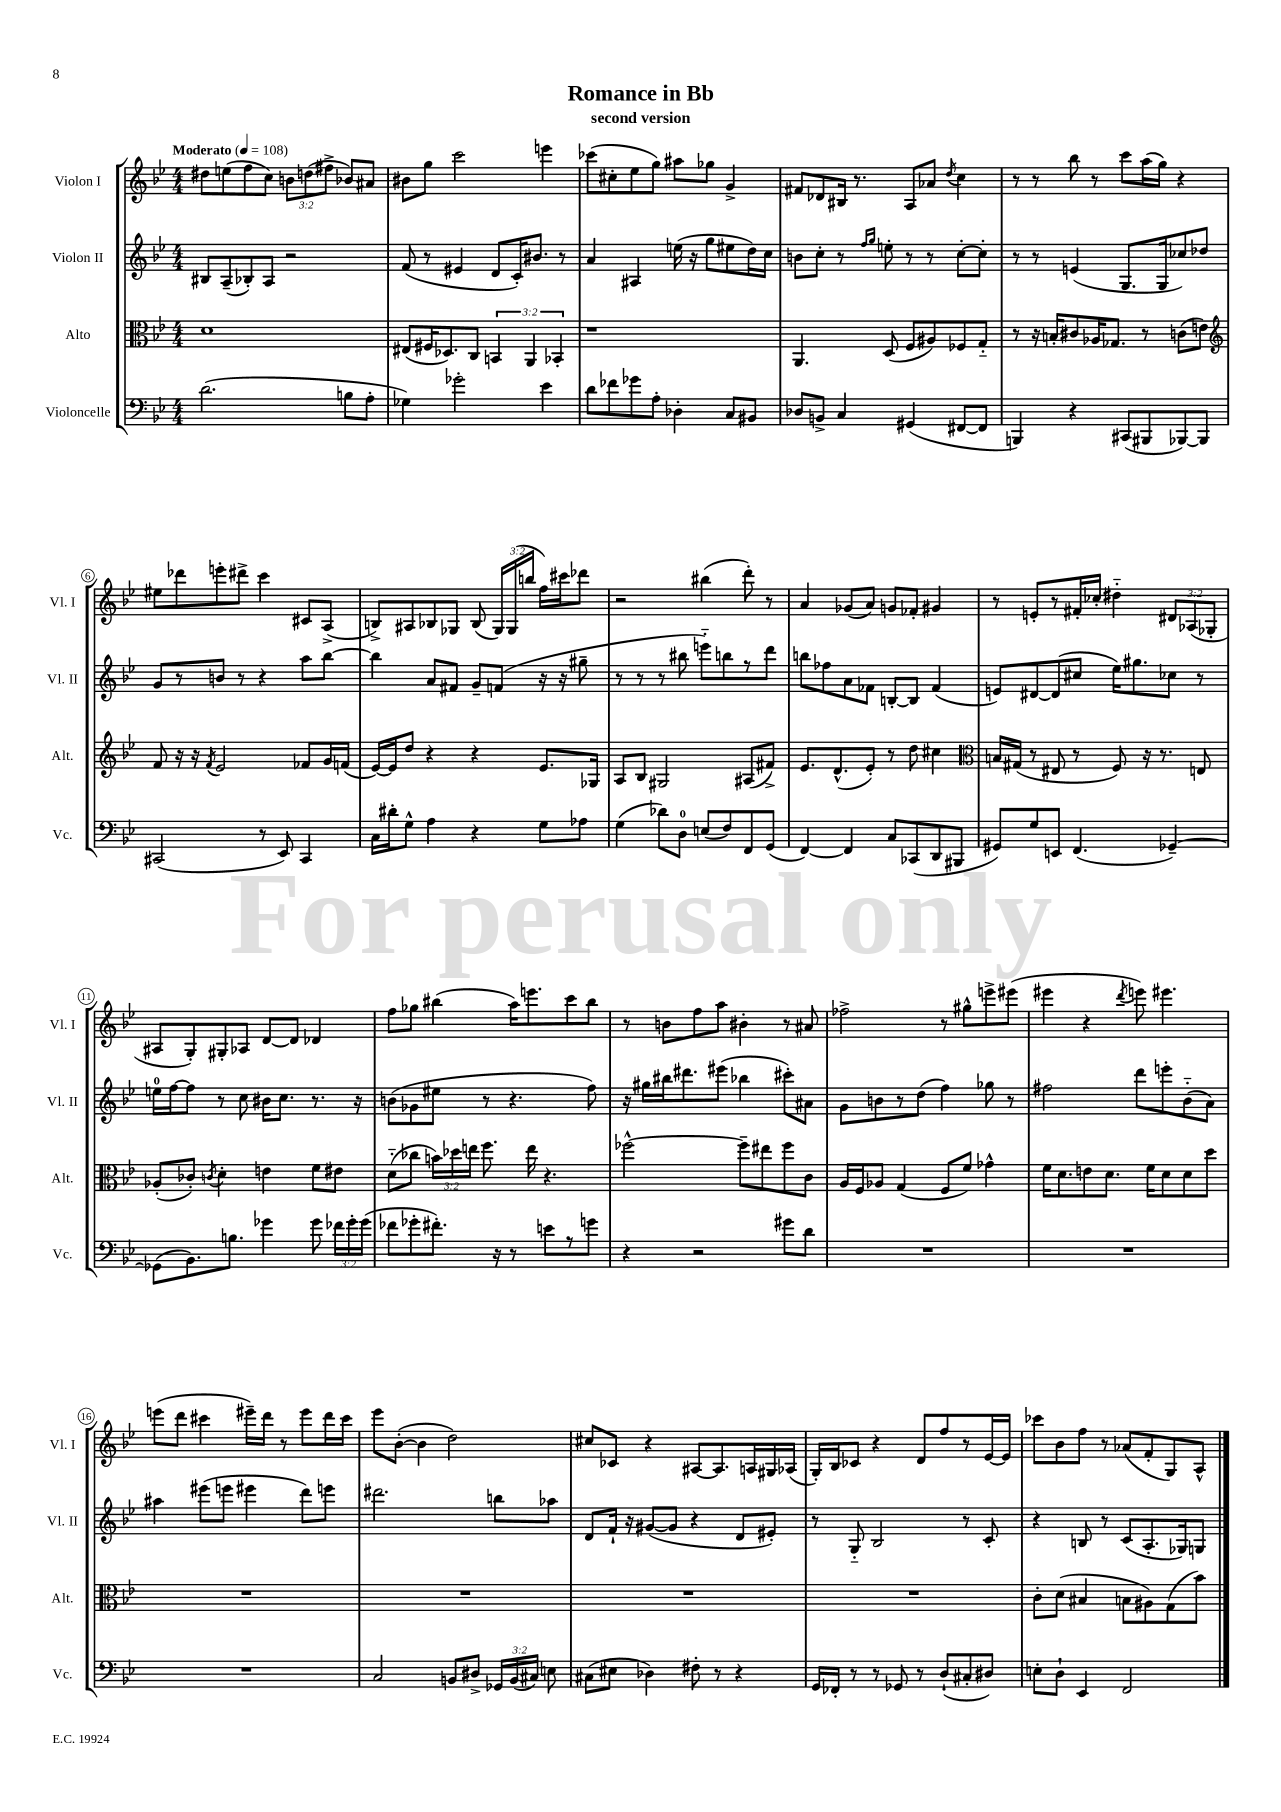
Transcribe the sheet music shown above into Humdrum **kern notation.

**kern	**kern	**kern	**kern
*part4	*part3	*part2	*part1
*staff4	*staff3	*staff2	*staff1
*I"Violoncelle	*I"Alto	*I"Violon II	*I"Violon I
*I'Vc.	*I'Alt.	*I'Vl. II	*I'Vl. I
*clefF4	*clefC3	*clefG2	*clefG2
*k[b-e-]	*k[b-e-]	*k[b-e-]	*k[b-e-]
*M4/4	*M4/4	*M4/4	*M4/4
*MM108	*MM108	*MM108	*MM108
=1	=1	=1	=1
!	!	!	!LO:TX:a:B:t=Moderato
(2.d\	1d	8B#X/L	8dd#X\L
.	.	(8A~/	(8een\
.	.	8B-X'/)	8ff\
.	.	8A/J	8cc\J)
.	.	2r	12bn\L
.	.	.	(12ddn\
.	.	.	12ff#X^\J
8Bn\L	.	.	8b-X/L)
8A'\J	.	.	8a#X/J
=2	=2	=2	=2
4G-X\)	(8E#X/L	(8f/	8b#X\L
.	16F#X/K	8r	8gg\J
.	8.D-X/)	.	.
2g-X'\	.	4e#X/	2ccc\
.	8C/J	.	.
.	6BBn/	8d/L	.
.	.	16c'/K)	.
.	6AA/	.	.
.	.	8.b#X/J	.
4e-\	.	.	4eeen\
.	6BB-X'/	.	.
.	.	8r	.
=3	=3	=3	=3
8d\L	1r	4a/	(8ccc-X\L
8f-X\	.	.	8cc#X'\
8g-X\	.	4A#X/	8ee-\
8A'\J	.	.	8gg\J)
4D-X'\	.	(16een\	8aa#X\L
.	.	16r	.
.	.	8gg\L	8gg-X\J
8C/L	.	8ee#X\	4g^/
8BB#X/J	.	16dd\L)	.
.	.	16cc\JJ	.
=4	=4	=4	=4
8D-X/L	4.AA/	8bn\L	8f#X/L
8BBn^/J	.	8cc'\J	8d-X/
4C/	.	8r	16B#X/Jk
.	.	.	8.r
.	.	16qqff/LL	.
.	.	16qqgg/JJ	.
.	(8D/	8een'\	.
(4GG#X/	8F/L	8r	8A/L
.	8A#X/)	8r	8a-X/J
.	.	.	8qdd/
[8FF#X/L	8F-X/	[8cc'\L	4cc\
8FF#/J]	8G/J	8cc'\J]	.
=5	=5	=5	=5
4BBBn/)	8r	8r	8r
.	16r	8r	8r
.	16Bn'/KL	.	.
4r	8c#X/	(4en/	8bb-\
.	16A-X/K	.	8r
.	8.G-X/J	.	.
(8CC#X/L	.	8.G/L	8ccc\L
8BBB#X/	8r	.	(16aa\L
.	.	16G/k	16gg\JJ)
[8BBB-X/)	(8cn\L	8cc-X/)	4r
8BBB-/J]	8en\J)	8dd-X/J	.
!!LO:LB:g=z
=6	=6	=6	=6
*	*clefG2	*	*
(2CC#X/	8f/	8g/L	8ee#X\L
.	16r	8r	8ddd-X\
.	16r	.	.
.	8qf/	.	.
.	2e-/	8bn/J	8eeen'\
.	.	8r	8ddd#X^\J
8r	.	4r	4ccc\
8EE-/)	.	.	.
4CC#/	8f-X/L	8aa\L	8c#X/L
.	16g/L	[8bb-\J	(8A^/J
.	(16fn/JJ	.	.
=7	=7	=7	=7
16C\LL	[16e-/LL)	4bb-\]	8Bn^/L)
16d#X'\J	16e-/J]	.	.
8G^^\J	8dd/J	.	8A#X/
4A\	4r	8a/L	8B-X/
.	.	8f#X/J	8G-X/J
4r	4r	8g~/L	(8B-/
.	.	(8fn/J	24G-/LL)
.	.	.	(24G-/
.	.	.	24bbn/JJ
8G\L	8.e-/L	16r	16ff\LL)
.	.	16r	16ccc#X\J
8A-X\J	.	8gg#X~\	8ddd-X\J
.	16G-X/Jk	.	.
=8	=8	=8	=8
(4G\	8A/L	8r	2r
.	8B-/J	8r	.
8d-X\L)	2G#X/	8r	.
8D\J	.	8bb#X\	.
(8En/L	.	8eeen\L)	(4bb#X\
8F/)	.	8bbn\	.
8FF/	(8A#X/L	8r	8ddd'\)
(8GG/J	8f#X^/J)	8ddd\J	8r
=9	=9	=9	=9
[4FF/)	8.e-/L	8bbn\L	4a/
.	.	8ff-X\	.
.	(8.d^^/	.	.
4FF/]	.	8a\	(8g-X/L
.	8e-'/J)	8f-X\J	8a/J)
8C/L	8r	[8Bn'/L	8gn/L
(8CC-X/	8dd\	8B/J]	8f-X'/J
8DD/	4cc#X\	(4f-/	4g#X/
8BBB#X/J	.	.	.
=10	=10	=10	=10
*	*clefC3	*	*
8GG#X/L)	16Bn/LL	8en/L)	8r
.	(16G#X/JJ	.	.
8G/	8r	[8d#X/	8en'/L
8EEn/J	8E#X/	(8d#/]	8r
(4.FF/	8r	8cc#X/J	16f#X'/L
.	.	.	16cc-X'/JJ
.	8F/)	16ee-\KL)	4dd#X\
.	.	8.gg#X\	.
.	16r	.	.
.	8.r	.	.
[4GG-X~/)	.	8cc-X\J	12d#X/L
.	.	.	(12A-X/
.	8En/	8r	.
.	.	.	12G-X'/J
!!LO:LB:g=z
=11	=11	=11	=11
(8GG-X\L]	(8A-X'/L	16een\LL	8A#X/L
.	.	[16ff\J	.
8.BB-\)	8c-X'/J)	8ff\J]	8G'/)
.	8qcn/	.	.
.	4d'\	8r	8G#X'/
8.Bn\J	.	.	.
.	.	8cc\	8A-X/J
4g-X\	4en\	16b#X\KL	[8d/L
.	.	8.cc\J	.
.	.	.	8d/J]
8g-\	8f\L	8.r	4d-X/
24f-X\LL	8e#X\J	.	.
24g-'\	.	.	.
.	.	16r	.
(24g-\JJ	.	.	.
=12	=12	=12	=12
8f-X\L	(8d\L	(8bn\L	8ff\L
8g-X'\	8cc-X\J	8g-X\	8gg-X\J
8.f#X'\J)	24bn\LL)	8ee#X\J	(4bb#X\
.	24dd-X\	.	.
.	24een\JJ	.	.
.	8.ff\	8r	.
16r	.	.	.
8r	.	4.r	16aa\KL)
.	16ee\	.	8.eeen\
8en\L	4.r	.	.
8r	.	.	8ccc\
8gn\J	.	8ff\)	8bb#\J
=13	=13	=13	=13
4r	[2ff-X^^\	16r	8r
.	.	16gg#X\LL	.
.	.	16bb#X\J	8bn\L
.	.	8.ddd#X\	.
2r	.	.	8ff\
.	.	(8eee#X\J	8aa\J
.	8ff-~\L]	4bb-X\	4b#X'\
.	8ee#X\	.	.
8g#X\L	8ff-\	8ccc#X'\L)	8r
8d\J	8c\J	8a#X\J	8a#X/
=14	=14	=14	=14
1r	16A/LL	8g\L	2ff-X^\
.	16F/J	.	.
.	8A-X/J	8bn\	.
.	(4G/	8r	.
.	.	(8dd\J	.
.	8F/L	4ff\)	8r
.	8f/J)	.	8gg#X^^\L
.	4g-X^^\	8gg-X\	8eeen^\
.	.	8r	(8eee#X\J
=15	=15	=15	=15
1r	16f\KL	2ff#X\	4eee#X\
.	8.d\	.	.
.	8en\	.	4r
.	8.d\J	.	.
.	.	.	8qddd/
.	.	8ddd\L	8eeen\)
.	16f\KL	.	.
.	8d\	8eeen'\	4.eee#X\
.	8d\	(8b-\	.
.	8dd\J	8a\J)	.
!!LO:LB:g=z
=16	=16	=16	=16
1r	1r	4aa#X\	(8eeen\L
.	.	.	8ddd\J
.	.	(8eee#X\L	4ccc#X\
.	.	8eeen\J	.
.	.	4eee#X\	16eee#X~\LL)
.	.	.	16ddd\JJ
.	.	.	8r
.	.	8ddd\L)	8eee#\L
.	.	8eeen\J	16ddd\L
.	.	.	16ccc#\JJ
=17	=17	=17	=17
2C/	1r	2.ddd#X\	8eee-\L
.	.	.	([8b-'\J
.	.	.	4b-\]
8BBn/L	.	.	2dd\)
8D#X^/J	.	.	.
24GG-X/LL	.	8bbn\L	.
(24BB/	.	.	.
24C#X/JJ)	.	.	.
8En\	.	8aa-X\J	.
=18	=18	=18	=18
(8C#X\L	1r	8d/L	8cc#X/L
8E#X\J	.	16f`/Jk	8c-X/J
.	.	16r	.
4D-X\)	.	([8g#X/L	4r
.	.	8g#/J]	.
8F#X'\	.	4r	[8A#X/L
8r	.	.	8.A#/]
4r	.	8d/L	.
.	.	.	16An/L
.	.	8e#X'/J)	16G#X/
.	.	.	(16A-X/JJ
=19	=19	=19	=19
16GG/LL	1r	8r	16G'/LL)
16FF-X'/JJ	.	.	16B-/J
8r	.	8G/	8c-X/J
8r	.	2B-/	4r
8GG-X/	.	.	.
8r	.	.	8d/L
(8D`/L	.	.	8ff/
8C#X'/	.	8r	8r
8D#X/J)	.	8c'/	[16e-/L
.	.	.	16e-/JJ]
=20	=20	=20	=20
8En'\L	8c'\L	4r	8ccc-X\L
8D`\J	(8d\J	.	8b-\
4EE-/	4B#X/	8Bn/	8ff\J
.	.	8r	8r
2FF/	8Bn\L	(8c/L	(8a-X/L
.	8A#X\)	8.A'/	8f'/
.	(8G\	.	8G/)
.	.	16G-X/k)	.
.	8b-\J)	8Gn/J	8A^^/J
==	==	==	==
*-	*-	*-	*-
